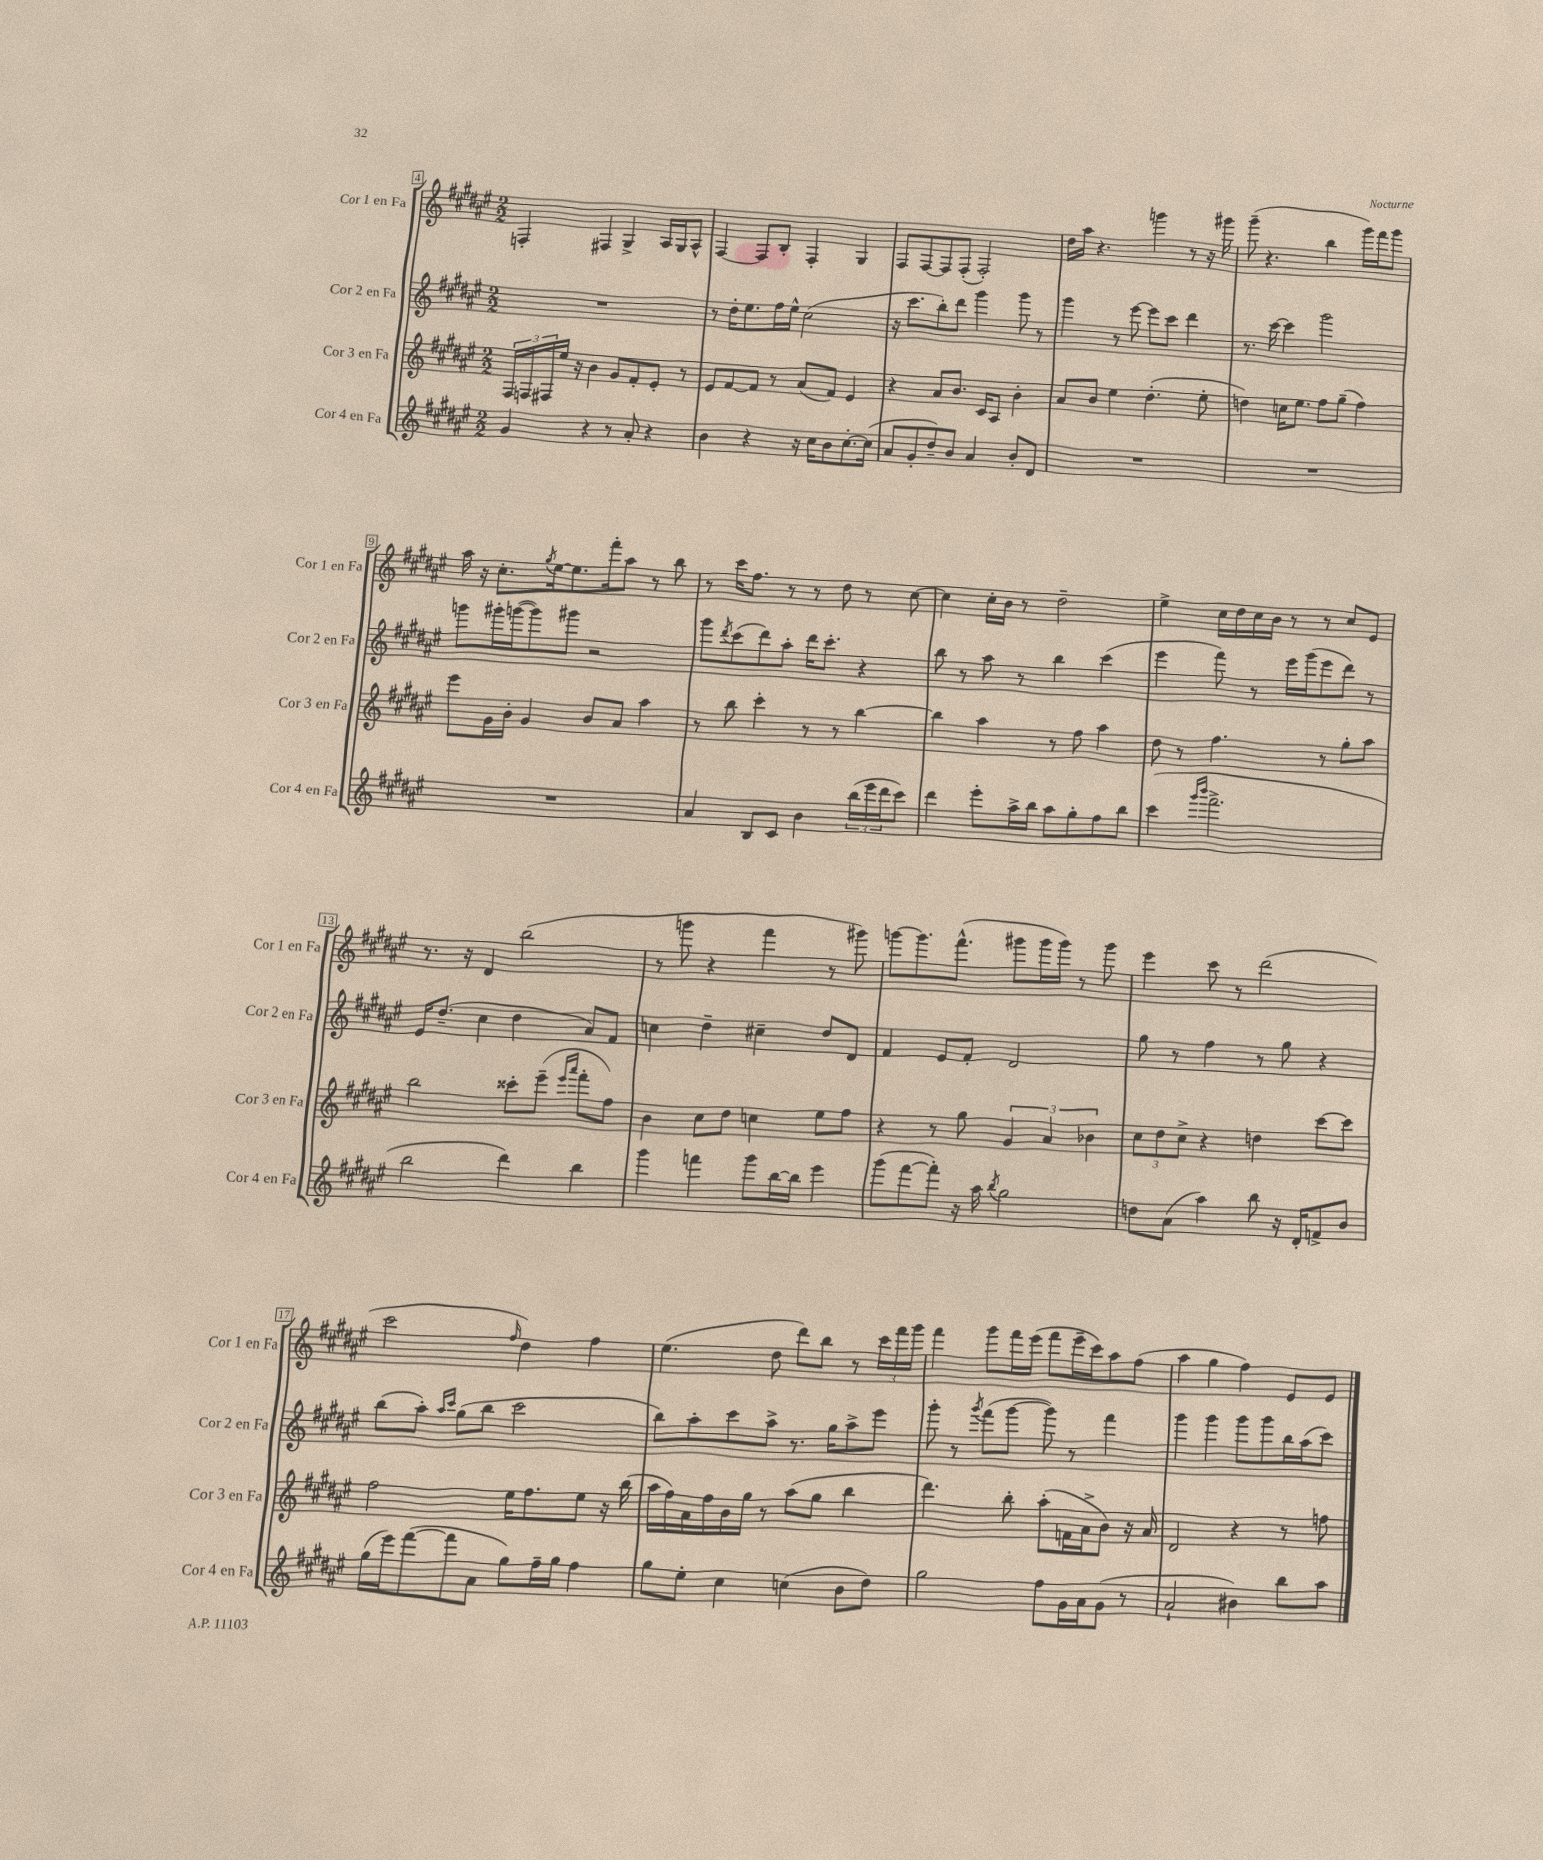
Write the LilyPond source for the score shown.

<<
\new StaffGroup <<
\new Staff = "s0" \with { instrumentName = "Cor 1 en Fa" shortInstrumentName = "Cor 1 en Fa" } {
    \clef treble \key fis \major \numericTimeSignature \time 2/2
    f4-. fis4 gis4-> ais16 gis16 ais8-^ |
    fis4~ fis8 b8-. fis4-. gis4 |
    fis8 fis8~ fis8 fis8-.( fis2-.) |
    dis''16 ais''16 r4. g'''4 r8 r16 gis'''16 |
    gis'''8--( r4. b''4 gis'''16) fis'''16 gis'''8 |
    ais''16 r16 cis''8.-. \acciaccatura { gis''8 } eis''16~ eis''8. fis'''16-. ais''8 r8 b''8 |
    r8 cis'''16 fis''8. r8 r8 dis''8 r8 cis''8~ |
    cis''4 cis''16-. b'16 r8 dis''2-- |
    eis''4-> cis''16 dis''16 cis''16 b'16 r8 r8 cis''8 eis'8 |
    r8. r16 dis'4 b''2( |
    r8 g'''8 r4 fis'''4 r8 gis'''8) |
    g'''8~ g'''8. fis'''8.-^( gis'''8 gis'''16 gis'''16) r8 gis'''8 |
    eis'''4 cis'''8 r8 dis'''2( |
    cis'''2 \grace { fis''16 } dis''4) fis''4 |
    eis''4.( dis''8 dis'''8) b''8 r8 \tuplet 3/2 { cis'''16 fis'''16 gis'''16 } |
    fis'''4 gis'''8 fis'''16 eis'''16( fis'''8 eis'''16-- cis'''16) ais''8 fis''8( |
    ais''4 gis''4 fis''4) eis'8 eis'8 \bar "|." |
}
\new Staff = "s1" \with { instrumentName = "Cor 2 en Fa" shortInstrumentName = "Cor 2 en Fa" } {
    \clef treble \key fis \major \numericTimeSignature \time 2/2
    R1 |
    r8 dis''16-. eis''8. fis''16 eis''16-^ cis''2( |
    r16 cis'''8. b''8-.) dis'''8 gis'''4 gis'''8 r8 |
    gis'''4 r8 eis'''8~ eis'''8 cis'''8 dis'''4 |
    r8. cis'''16~ cis'''4 gis'''2 |
    g'''8 gis'''16-. g'''16~( g'''8) gis'''8 r2 |
    gis'''8 \acciaccatura { dis'''8 } cis'''8( dis'''8) ais''8-. dis'''16 cis'''8.-. r4 |
    b''8 r8 ais''8 r8 b''4 cis'''4( |
    eis'''4 fis'''8) r8 eis'''16 gis'''16( eis'''8 dis'''8) r8 |
    eis'16 dis''8.--( cis''4 dis''4 ais'8) fis'8 |
    c''4 dis''4-- cis''4-- dis''8 dis'8 |
    fis'4 eis'8 fis'8-. dis'2 |
    gis''8 r8 fis''4 r8 gis''8 r4 |
    b''8( ais''8-.) \grace { ais''16 cis'''16 } gis''8( b''8 cis'''2 |
    b''8) ais''8-. cis'''8 ais''8-> r8. gis''16 ais''8-> eis'''8 |
    gis'''8-. r8 \acciaccatura { gis'''8 } fis'''8( gis'''8~ gis'''8) r8 fis'''4 |
    gis'''4 gis'''4 gis'''8 gis'''8 b''16 ais''16( cis'''8) \bar "|." |
}
\new Staff = "s2" \with { instrumentName = "Cor 3 en Fa" shortInstrumentName = "Cor 3 en Fa" } {
    \clef treble \key fis \major \numericTimeSignature \time 2/2
    \tuplet 3/2 { fis16 f16 fis16 } eis''16 r16 b'4 gis'8 fis'8-. eis'8-. r8 |
    eis'8 fis'8~ fis'8 r8 ais'8( fis'8) eis'4 |
    r4 ais'8 b'8. cis'16 ais8 b'4-. |
    ais'8 b'8 eis''4 dis''4.-.( eis''8-. |
    d''4) c''16 eis''8. fis''8 gis''8--( fis''4) |
    eis'''8 gis'16 b'16-. gis'4 b'8 ais'8 ais''4 |
    r8 b''8 cis'''4-. r8 r8 b''4~ |
    b''4 ais''4 r8 fis''8 ais''4 |
    dis''8 r8 fis''4. r8 gis''8-. ais''8 |
    b''2 cisis'''8-. eis'''8--( \grace { eis'''16 ais'''16 } fis'''8-. fis''8) |
    b'4 cis''8 dis''8 c''4 eis''8 fis''8 |
    r4 r8 gis''8 \tuplet 3/2 { gis'4 ais'4 bes'4 } |
    \tuplet 3/2 { cis''8 dis''8 cis''8-> } r4 d''4 cis'''8~ cis'''8 |
    fis''2 eis''16 fis''8. eis''8 r16 b''16( |
    ais''16 fis''16) ais'16 fis''16 b'16 gis''16 r8 ais''8( gis''8 b''4 |
    dis'''4.) b''8-. ais''8-.( f'16 ais'16-> b'8) r16 ais'16 |
    dis'2 r4 r8 f''8 \bar "|." |
}
\new Staff = "s3" \with { instrumentName = "Cor 4 en Fa" shortInstrumentName = "Cor 4 en Fa" } {
    \clef treble \key fis \major \numericTimeSignature \time 2/2
    gis'4 r4 r8 ais'8-. r4 |
    b'4 r4 r16 cis''16 b'8 cis''8.~-. cis''16( |
    ais'8 gis'8-. dis''8--) b'8 ais'4 b'8-. dis'8 |
    R1 |
    R1 |
    R1 |
    ais'4 b8 cis'8 b'4 \tuplet 3/2 { b''16( eis'''16 dis'''16 } cis'''8) |
    dis'''4 eis'''8-. ais''16-> b''16 ais''8 gis''8-. fis''8 b''8 |
    cis'''4( \grace { gis'''16 b'''16 } fis'''2.-> |
    b''2 dis'''4) b''4 |
    gis'''4 f'''4 gis'''8 b''16~ b''16 eis'''4 |
    gis'''8( fis'''8~ fis'''8-.) r16 ais''16 \acciaccatura { b''8 } gis''2 |
    d''8 ais'8( ais''4) b''8 r16 dis'16-. f'8-> b'8 |
    gis''16( eis'''16) fis'''8~( fis'''8 ais'8 gis''8) fis''16-- gis''16 fis''4 |
    gis''8 eis''8-. cis''4 c''4( b'8 dis''8) |
    gis''2 fis''8 gis'16 ais'16 gis'8( r8 |
    ais'2-! bis'4) b''8 ais''8 \bar "|." |
}
>>
>>
\layout { \context { \Score currentBarNumber = #4 \override BarNumber.stencil = #(make-stencil-boxer 0.1 0.3 ly:text-interface::print) } }
